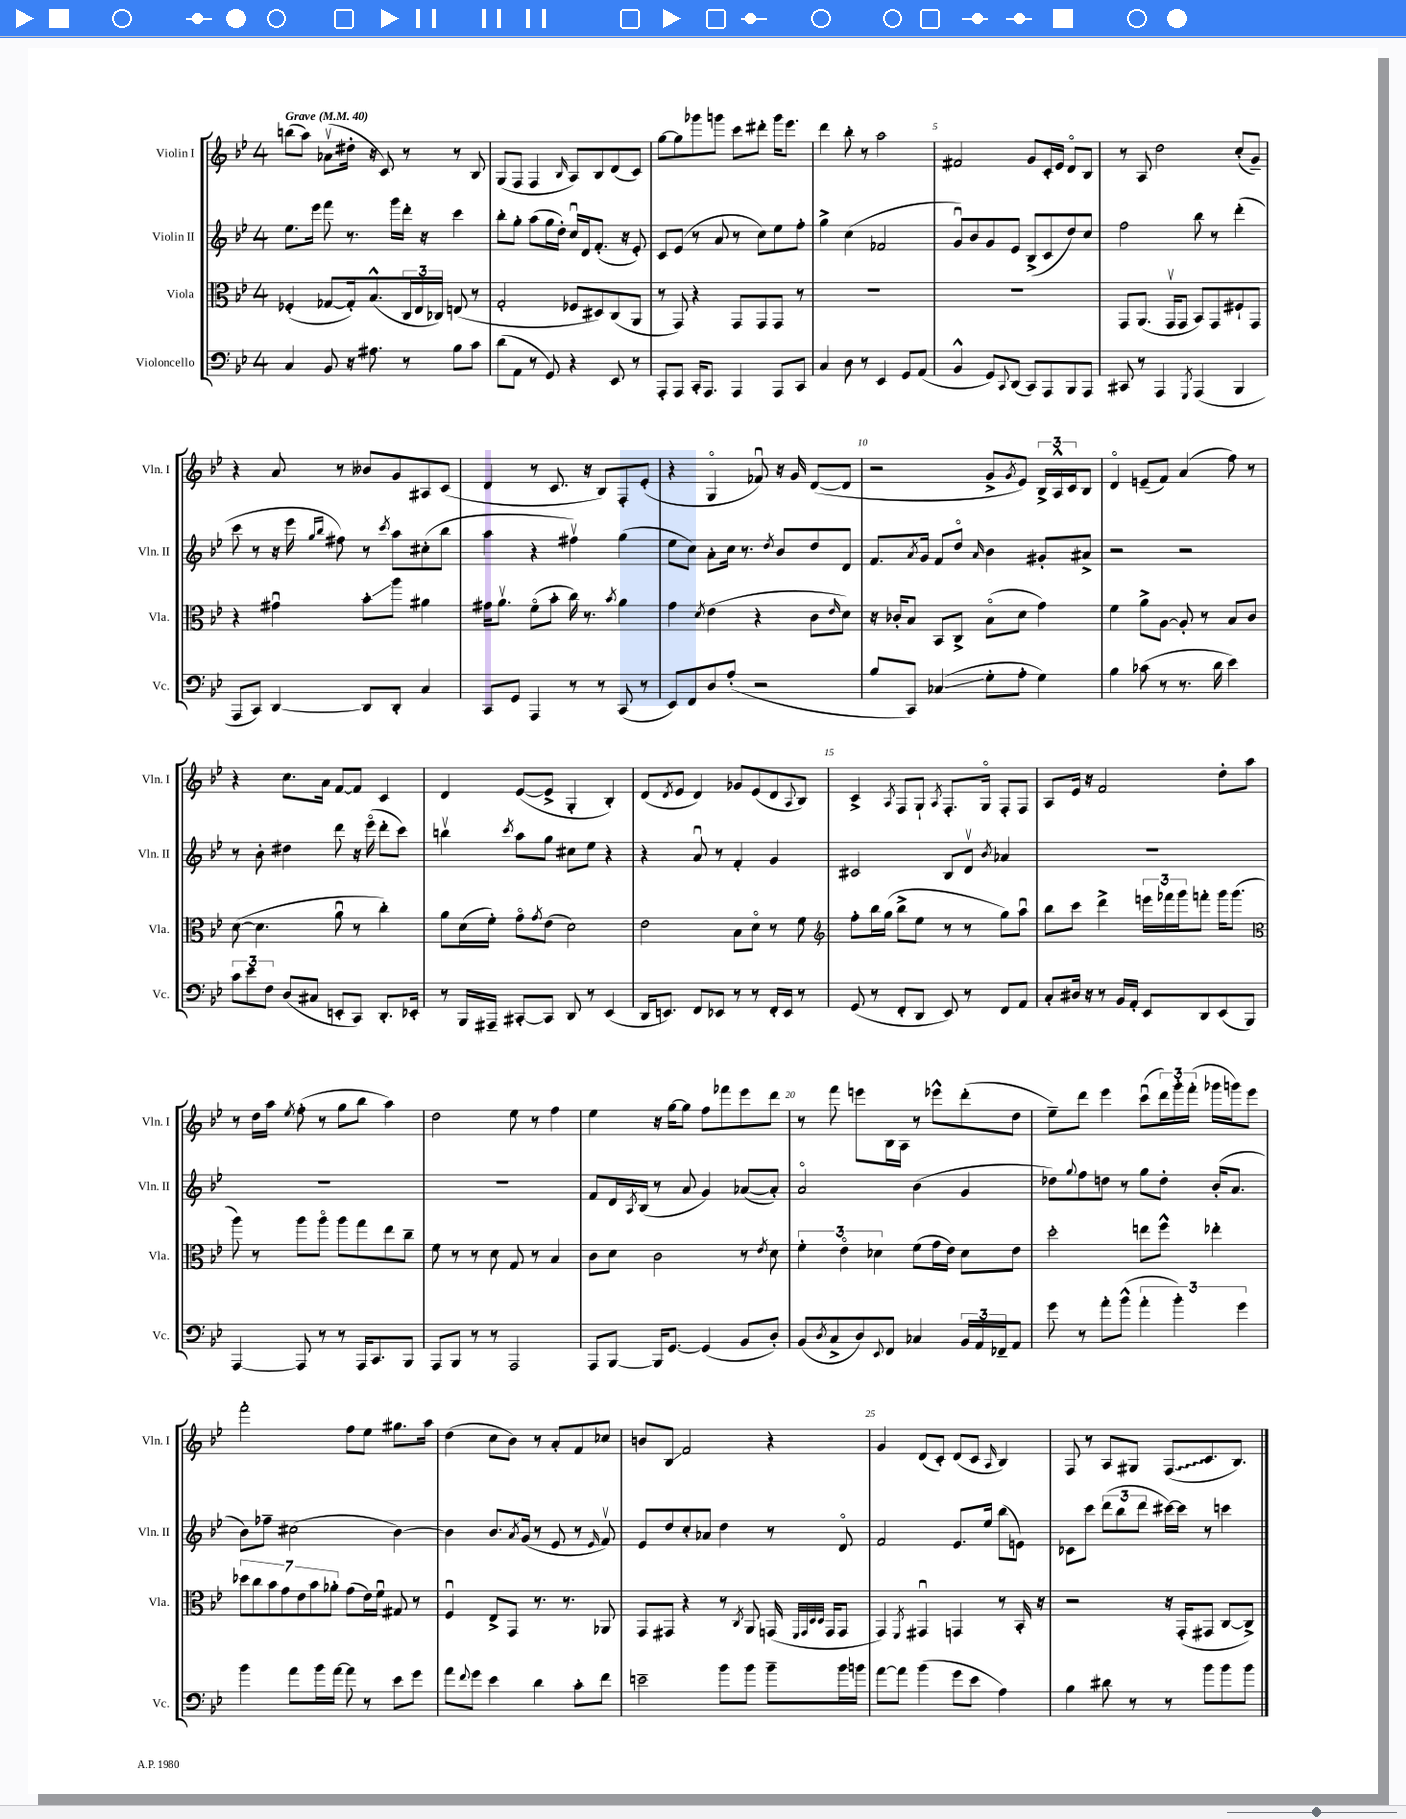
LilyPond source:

<<
\new StaffGroup <<
\new Staff = "s0" \with { instrumentName = "Violin I" shortInstrumentName = "Vln. I" } {
    \clef treble \key bes \major \once \override Staff.TimeSignature.style = #'single-digit \time 4/4 \tempo "Grave" 4 = 40
    b''8( a''8) aes'8\upbow( dis''16-. r16 c'8) r8 r8 bes8 |
    g8( f8 f4 \grace { bes16 } a8) bes8 d'8( c'8) |
    g''8~ g''8 ges'''8 g'''8 c'''8 dis'''8-. g'''16 ees'''8. |
    d'''4 bes''8-. r8 a''2 |
    fis'2 g'8 c'16-. ees'16 d'8\flageolet bes8 |
    r8 a8 d''2 c''8-.( g'8--) |
    r4 a'8 r8 beses'8 g'8 ais8 c'8( |
    d'4 r8 c'8. r16 bes8) f8-. ees'8-.( |
    r4 g4\flageolet fes'8\downbow) r16 g'16 d'8~( d'8 |
    r2 g'8-> \acciaccatura { g'8 } ees'8) \tuplet 3/2 { bes16-> a16-^ c'16 } bes8 |
    d'4\flageolet e'8--( f'8) a'4( f''8) r8 |
    r4 c''8. a'16 f'8~ f'8 c'4 |
    d'4 ees'8~( ees'8-> g4-. bes4-.) |
    d'8( \acciaccatura { d'8 } ees'8 d'4) ges'8 ees'8( d'8 \appoggiatura { a8 } bes8) |
    c'4-> \acciaccatura { a8 } f8 g8-! \acciaccatura { a8 } f8.-. g16\flageolet f8-. f8 |
    a8 ees'16 r16 f'2 d''8-. a''8 |
    r8 d''16 a''16 \acciaccatura { ees''8 } f''8-.( r8 g''8 bes''8 a''4) |
    d''2 ees''8 r8 f''4 |
    ees''4 r16 g''16~ g''8 f''8 fes'''8 ees'''8 d'''8 |
    r8 f'''8 e'''8 bes16 a16 r8 ees'''8-^ d'''8-.( d''8 |
    ees''8--) d'''8 ees'''4 c'''8\downbow( \tuplet 3/2 { d'''16) g'''16-. f'''16-.( } ges'''16 g'''16) ees'''8 |
    f'''2-. f''8 ees''8 gis''8. a''16 |
    d''4( c''8 bes'8) r8 a'8-. f'8 ces''8 |
    b'8 bes8\glissando f'2 r4 |
    g'4 d'8( c'8-.) d'8( c'8 \grace { a16 } bes4) |
    f8 r8 a8 gis8 \once \override Glissando.style = #'zigzag f8\glissando( c'8. bes8.) \bar "|." |
}
\new Staff = "s1" \with { instrumentName = "Violin II" shortInstrumentName = "Vln. II" } {
    \clef treble \key bes \major \once \override Staff.TimeSignature.style = #'single-digit \time 4/4
    ees''8. ees'''16 f'''8 r8. g'''16 d'''16-. r16 c'''4 |
    bes''8-. g''8-. a''8( g''16 d''16-.) c''16\downbow d'16 f'8.-.( r16 ees'8-.) |
    c'8 ees'8( r8 a'8 r8 c''8) ees''8 f''8-. |
    g''4-> c''4( fes'2 |
    g'8\downbow) bes'8 g'8 ees'8 bes8->( c'8 d''8) c''8 |
    f''2 bes''8 r8 d'''4-.( |
    c'''8 r8 r16 ees'''16 \grace { g''16 bes''16 } fis''8) r8 \acciaccatura { c'''8 } a''8 cis''8-.( bes''8 |
    a''4 r4 fis''4\upbow) g''4( |
    ees''8 c''8) a'8-. c''16 r8. \acciaccatura { d''8 } bes'8 d''8 d'8 |
    f'8. \acciaccatura { a'8 } g'16 f'8 d''8\flageolet \grace { a'16 } bes'4 gis'8-. ais'8-> |
    r2 r2 |
    r8 bes'8-. dis''4 d'''8 r16 ees'''16\flageolet( d'''8-. c'''8) |
    b''4\upbow \acciaccatura { c'''8 } a''8 g''8 cis''8 ees''8 r4 |
    r4 a'8\downbow r8 f'4-. g'4 |
    cis'2 bes8 d'8\upbow \acciaccatura { bes'8 } aes'4 |
    R1 |
    R1 |
    R1 |
    f'8 d'16 \acciaccatura { a8 } bes16( r8 a'8 g'4) aes'8~( aes'8-.) |
    a'2\flageolet bes'4( g'4 |
    des''8) \appoggiatura { g''8 } f''8 d''8 r8 g''8 d''8-. bes'16-.( a'8. |
    bes'8) fes''8-- cis''2( bes'4~) |
    bes'4 bes'8. \acciaccatura { a'8 } g'16( r8 ees'8 r8 \grace { ees'16 } f'8\upbow) |
    ees'8 d''8 c''8-. aes'8 d''4 r8 d'8\flageolet |
    f'2 ees'8. ees''16 bes''8( e'8) |
    ces'8 c'''8 \tuplet 3/2 { d'''8( bes''8 d'''8 } cis'''16~) cis'''16 r8 c'''4 \bar "|." |
}
\new Staff = "s2" \with { instrumentName = "Viola" shortInstrumentName = "Vla." } {
    \clef alto \key bes \major \once \override Staff.TimeSignature.style = #'single-digit \time 4/4
    fes4-.( ges8~ ges16-.) bes8.-^( \tuplet 3/2 { c16 ees16 ces16) } e8( r8 |
    g2-. fes8 dis8) c8( a,8 |
    r8 g,8) r4 g,8 g,8 g,8 r8 |
    R1 |
    R1 |
    g,8 a,8.( g,16\upbow g,8 bes,8) g,8 fis8-! g,8 |
    r4 gis'4\downbow bes'8-.\glissando a''8 ais'4 |
    gis'16 a'8.\upbow f'8\flageolet( bes'8-. c''16) r8. \acciaccatura { bes'8 } a'4 |
    g'4 \acciaccatura { d'8 } ees'4( r4 c'8 \grace { ees'16 } d'8) |
    r16 ces'16-. bes8 bes,8 c8-> bes8\flageolet( d'8 g'4) |
    f'4 a'8-> a8~ a8-. r8 bes8 c'8 |
    d'8~( d'4. a'8\downbow r8 c''4-.) |
    a'8 d'16( f'16-.) g'8\flageolet \acciaccatura { g'8 } ees'8( d'2) |
    ees'2 bes8 d'8\flageolet r8 f'8 |
    \clef treble f''8-. bes''16 g''16( bes''8-> ees''8 r8 r8 g''8) a''8\downbow |
    bes''8 c'''8 d'''4-> \tuplet 3/2 { e'''16 fes'''16 g'''16 } f'''8-. g'''16 g'''8.( |
    \clef alto a''8) r8 a''8 a''8\flageolet a''8 g''8 ees''8 c''8-- |
    f'8 r8 r8 d'8 g8 r8 bes4 |
    c'8 d'8 c'2 r8 \acciaccatura { ees'8 } d'8 |
    \tuplet 3/2 { f'4-. ees'4\flageolet des'4 } f'8( g'16 ees'16) des'8 ees'8 |
    d''2-. e''8 f''8-^ ees''4-. |
    \tuplet 7/4 { des''8 c''8 bes'8 g'8 ees'8 bes'8 aes'8-. } g'8( ees'16) f'16\downbow gis8 r8 |
    f4\downbow ees8-> g,8 r8. r8. aes,8 |
    g,8 gis,8 r4 r8 \acciaccatura { c8 } a,8 g,16( \grace { f,32 g,32 d32 d32 } g,16 g,8 |
    g,4) \acciaccatura { f,8 } gis,4\downbow g,4 r8 bes,16-. r16 |
    r2 r16 g,16-.( gis,8 c8~ c8->) \bar "|." |
}
\new Staff = "s3" \with { instrumentName = "Violoncello" shortInstrumentName = "Vc." } {
    \clef bass \key bes \major \once \override Staff.TimeSignature.style = #'single-digit \time 4/4
    c4 bes,8 r16 ais8. r8 bes8 c'8 |
    d'8( a,8 r8 g,8) r4 ees,8 r8 |
    a,,8-. a,,8 c,16-. a,,8. a,,4 a,,8 c,8 |
    c4 d8 r8 ees,4 g,8 a,8( |
    bes,4-^ g,8) \appoggiatura { c,8 } d,8( c,8) a,,8 bes,,8 a,,8 |
    cis,8 r8 a,,4 \acciaccatura { g,,8 } a,,4( bes,,4 |
    a,,8 c,8) d,4~ d,8 d,8-. c4 |
    c,8 g,8 a,,4 r8 r8 c,8( r8 |
    ees,8) f,8 d8 a8-.( r2 |
    bes8 c,8) ces4\glissando( g8-. a8-. g4) |
    bes4 ces'8( r8 r8. d'16 ees'4) |
    \tuplet 3/2 { c'8 ees'8 f8 } d8( cis8 e,8-. c,8) d,8.-. ees,16-. |
    r8 bes,,16 ais,,16-- cis,8~-. cis,8 d,8 r8 ees,4( |
    d,16 e,8.) f,8 ees,8 r8 r8 f,16-. ees,16 r8 |
    g,8( r8 f,8-. d,8 ees,8) r8 f,8 a,8 |
    c8-. dis16 r16 r8 bes,16 a,16-. ees,8 d,8 ees,8( bes,,8) |
    a,,4~ a,,8 r8 r8 a,,16 c,8. bes,,8 |
    a,,8 bes,,8 r8 r8 a,,2 |
    a,,8 bes,,8~ bes,,16 g,8.~ g,4( bes,8 d8-.) |
    bes,8( \acciaccatura { d8 } c8-> d8) \appoggiatura { ees,8 } f,8 ces4 \tuplet 3/2 { bes,16 a,16 fes,16-- } a,8 |
    g'8 r8 a'8-. bes'8-^( \tuplet 3/2 { a'4-. bes'4-.) g'4 } |
    bes'4 a'8 bes'16 a'16~ a'8 r8 ees'8 g'8 |
    a'8 \appoggiatura { f'8 } g'8 ees'4 d'4 c'8-. f'8 |
    e'2-- bes'8 bes'8 bes'8-- bes'16 b'16 |
    a'8~ a'8 bes'4( g'8 ees'8 a4) |
    bes4 dis'8 r8 r8 bes'8 bes'8 bes'8 \bar "|." |
}
>>
>>
\layout { \context { \Score \override BarNumber.break-visibility = ##(#f #t #t) barNumberVisibility = #(every-nth-bar-number-visible 5) } }
